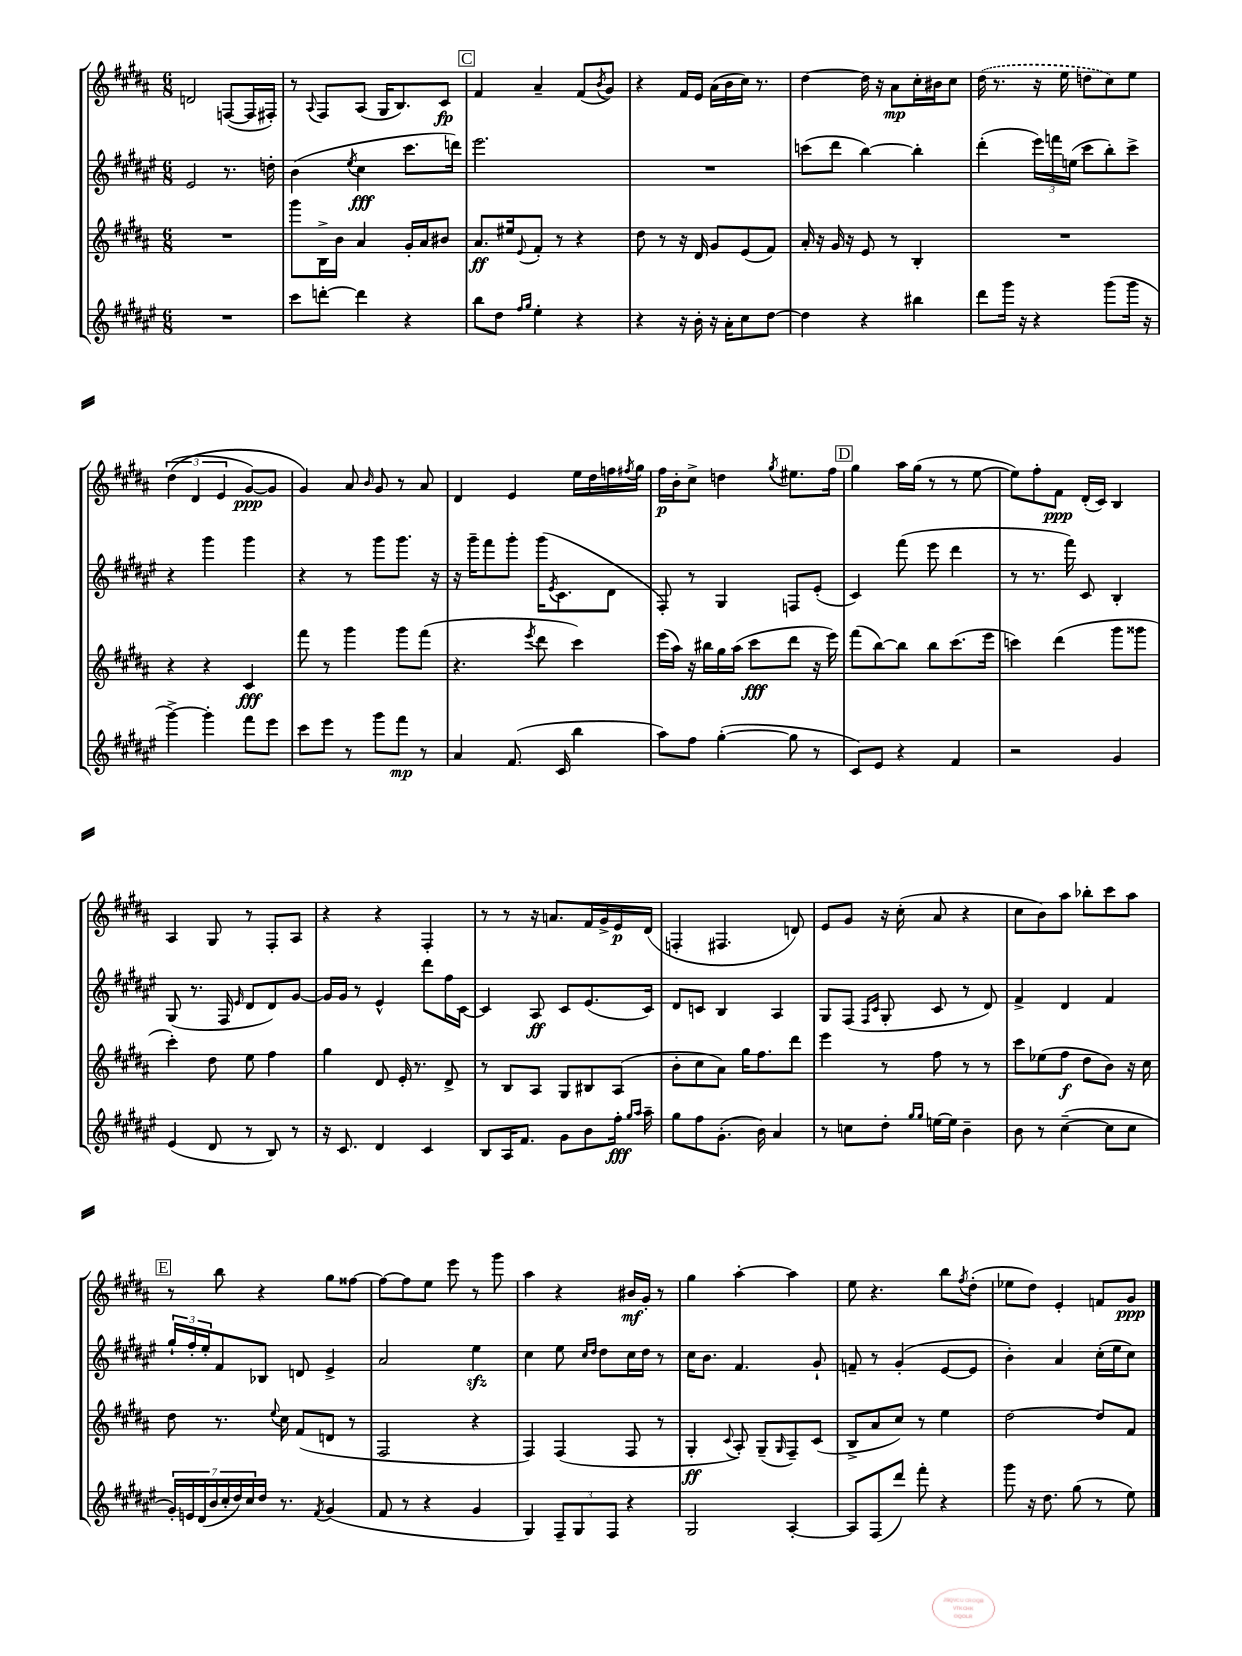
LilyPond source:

<<
\new StaffGroup <<
\new Staff = "s0" {
    \clef treble \key b \major \numericTimeSignature \time 6/8
    d'2 f8~( f16 fis16-.) |
    r8 \appoggiatura { ais8 } fis8 ais8( gis16 b8.) cis'8\fp |
    \mark \markup { \box "C" } fis'4 ais'4-- fis'8( \acciaccatura { b'8 } gis'8) |
    r4 fis'16 e'16 ais'16( b'16 cis''16) r8. |
    dis''4~ dis''16 r16 ais'8\mp cis''16-. bis'16 cis''8 |
    \once \slurDashed dis''16( r8. r16 e''16 d''8 cis''8) e''8 |
    \tuplet 3/2 { dis''4(\( dis'4 e'4 } gis'8~\ppp) gis'8 |
    gis'4\) ais'8 \grace { b'16 } gis'8 r8 ais'8 |
    dis'4 e'4 e''16 dis''16 f''16 \acciaccatura { fis''8 } gis''16 |
    fis''16\p b'16-. cis''8-> d''4 \acciaccatura { gis''8 } eis''8. fis''16 |
    \mark \markup { \box "D" } gis''4 ais''16 gis''16( r8 r8 e''8~ |
    e''8) fis''8-. fis'8\ppp dis'16-.( cis'16) b4 |
    ais4 gis8 r8 fis8-. ais8 |
    r4 r4 fis4-. |
    r8 r8 r16 a'8. fis'16 gis'16-> e'16\p dis'16( |
    f4-. fis4. d'8) |
    e'8 gis'8 r16 cis''16-.( ais'8 r4 |
    cis''8 b'8) ais''8 bes''8-. cis'''8 ais''8 |
    \mark \markup { \box "E" } r8 b''8 r4 gis''8 fisis''8~ |
    fisis''8~ fisis''8 e''8 e'''8 r8 gis'''8 |
    ais''4 r4 bis'16\mf gis'16-. r8 |
    gis''4 ais''4~-. ais''4 |
    e''8 r4. b''8 \acciaccatura { fis''8 } dis''8-.( |
    ees''8 dis''8) e'4-. f'8 gis'8\ppp \bar "|." |
}
\new Staff = "s1" {
    \clef treble \key fis \major \numericTimeSignature \time 6/8
    eis'2 r8. d''16-. |
    b'4( \acciaccatura { eis''8 } cis''4\fff cis'''8. d'''16) |
    \mark \markup { \box "C" } eis'''2. |
    R2. |
    c'''8( dis'''8 b''4~) b''4-. |
    dis'''4-.( \tuplet 3/2 { eis'''16) f'''16 e''16( } cis'''8 b''8-.) cis'''8-> |
    r4 gis'''4 gis'''4 |
    r4 r8 gis'''8 gis'''8. r16 |
    r16 gis'''16-- fis'''8 gis'''8-. gis'''16( \acciaccatura { eis'8 } cis'8. dis'8 |
    fis8-.) r8 gis4 f8 eis'8-.( |
    \mark \markup { \box "D" } cis'4) fis'''8( eis'''8 dis'''4 |
    r8 r8. fis'''16) cis'8 b4-. |
    gis8( r8. fis16 \grace { eis'16 } dis'8 dis'8) gis'8~ |
    gis'16 gis'16 r8 eis'4-^ dis'''8 fis''16 cis'16~ |
    cis'4 ais8\ff cis'8 eis'8.( cis'16) |
    dis'8 c'8 b4 ais4 |
    gis8 fis8( \grace { fis16 cis'16 } gis8-. cis'8 r8 dis'8) |
    fis'4-> dis'4 fis'4 |
    \mark \markup { \box "E" } \tuplet 3/2 { gis''16-! fis''16-. eis''16-. } fis'8 bes8 d'8 eis'4-> |
    ais'2 eis''4\sfz |
    cis''4 eis''8 \grace { cis''16 dis''16 } dis''8 cis''16 dis''16 r8 |
    cis''16 b'8. fis'4. gis'8-! |
    f'8-- r8 gis'4-.( eis'8~ eis'8 |
    b'4-.) ais'4 cis''16-.( eis''16 cis''8) \bar "|." |
}
\new Staff = "s2" {
    \clef treble \key b \major \numericTimeSignature \time 6/8
    R2. |
    gis'''8 b16-> b'16 ais'4 gis'16-. ais'16 bis'8 |
    \mark \markup { \box "C" } ais'8.\ff eis''16 \appoggiatura { e'8 } fis'8-. r8 r4 |
    dis''8 r8 r16 dis'16 gis'8 e'8( fis'8) |
    ais'16-. r16 gis'16 r16 e'8 r8 b4-. |
    R2. |
    r4 r4 cis'4\fff |
    fis'''8 r8 gis'''4 gis'''8 fis'''8( |
    r4. \acciaccatura { e'''8 } dis'''8 cis'''4) |
    e'''16( ais''16) r16 bis''16 gis''16 ais''16( cis'''8\fff dis'''8 r16 e'''16) |
    \mark \markup { \box "D" } fis'''8( b''8~) b''8 b''8 cis'''8.( e'''16 |
    c'''4) dis'''4( gis'''8 gisis'''8 |
    cis'''4-.) dis''8 e''8 fis''4 |
    gis''4 dis'8 e'16-. r8. dis'8-> |
    r8 b8 ais8 gis8 bis8 ais8( |
    b'8-. cis''8 ais'8) gis''16 fis''8. dis'''8 |
    e'''4 r8 fis''8 r8 r8 |
    cis'''8 ees''8( fis''8\f dis''8 b'8) r16 cis''16 |
    \mark \markup { \box "E" } dis''8 r8. \appoggiatura { e''8 } cis''16 fis'8( d'8 r8 |
    fis2 r4 |
    fis4) fis4( fis8 r8 |
    gis4-.\ff \appoggiatura { cis'8 } ais8-.) gis8--( \grace { gis16 } fis8--) cis'8( |
    b8-> ais'8 cis''8) r8 e''4 |
    dis''2~ dis''8 fis'8 \bar "|." |
}
\new Staff = "s3" {
    \clef treble \key fis \major \numericTimeSignature \time 6/8
    R2. |
    cis'''8 d'''8~-. d'''4 r4 |
    \mark \markup { \box "C" } b''8 dis''8 \grace { fis''16 gis''16 } eis''4-. r4 |
    r4 r16 b'16-. r16 ais'16-. cis''8 dis''8~ |
    dis''4 r4 bis''4 |
    dis'''8 gis'''16 r16 r4 gis'''8( gis'''16 r16 |
    gis'''4~->) gis'''4-. fis'''8 eis'''8 |
    cis'''8 eis'''8 r8 gis'''8 fis'''8\mp r8 |
    ais'4 fis'8.( cis'16 b''4 |
    ais''8) fis''8 gis''4~-.( gis''8 r8 |
    \mark \markup { \box "D" } cis'8) eis'8 r4 fis'4 |
    r2 gis'4 |
    eis'4( dis'8 r8 b8) r8 |
    r16 cis'8. dis'4 cis'4 |
    b8 ais16 fis'8. gis'8 b'8 fis''16-.\fff \grace { gis''16 ais''16 } ais''16-- |
    gis''8 fis''8 gis'8.-.( b'16) ais'4 |
    r8 c''8 dis''8-. \grace { gis''16 gis''16 } e''16~ e''16 b'4-- |
    b'8 r8 cis''4~--( cis''8 cis''8 |
    \mark \markup { \box "E" } \tuplet 7/4 { gis'16-.) e'16 dis'16( b'16 cis''16-. dis''16) cis''16 } dis''16 r8. \acciaccatura { fis'8 } gis'4( |
    fis'8 r8 r4 gis'4 |
    gis4) \tuplet 3/2 { fis8-- gis8 fis8 } r4 |
    gis2 ais4~-. |
    ais8 fis8( dis'''8) fis'''8-. r4 |
    gis'''8 r16 dis''8. gis''8( r8 eis''8) \bar "|." |
}
>>
>>
\layout { \context { \Score \remove "Bar_number_engraver" } }
